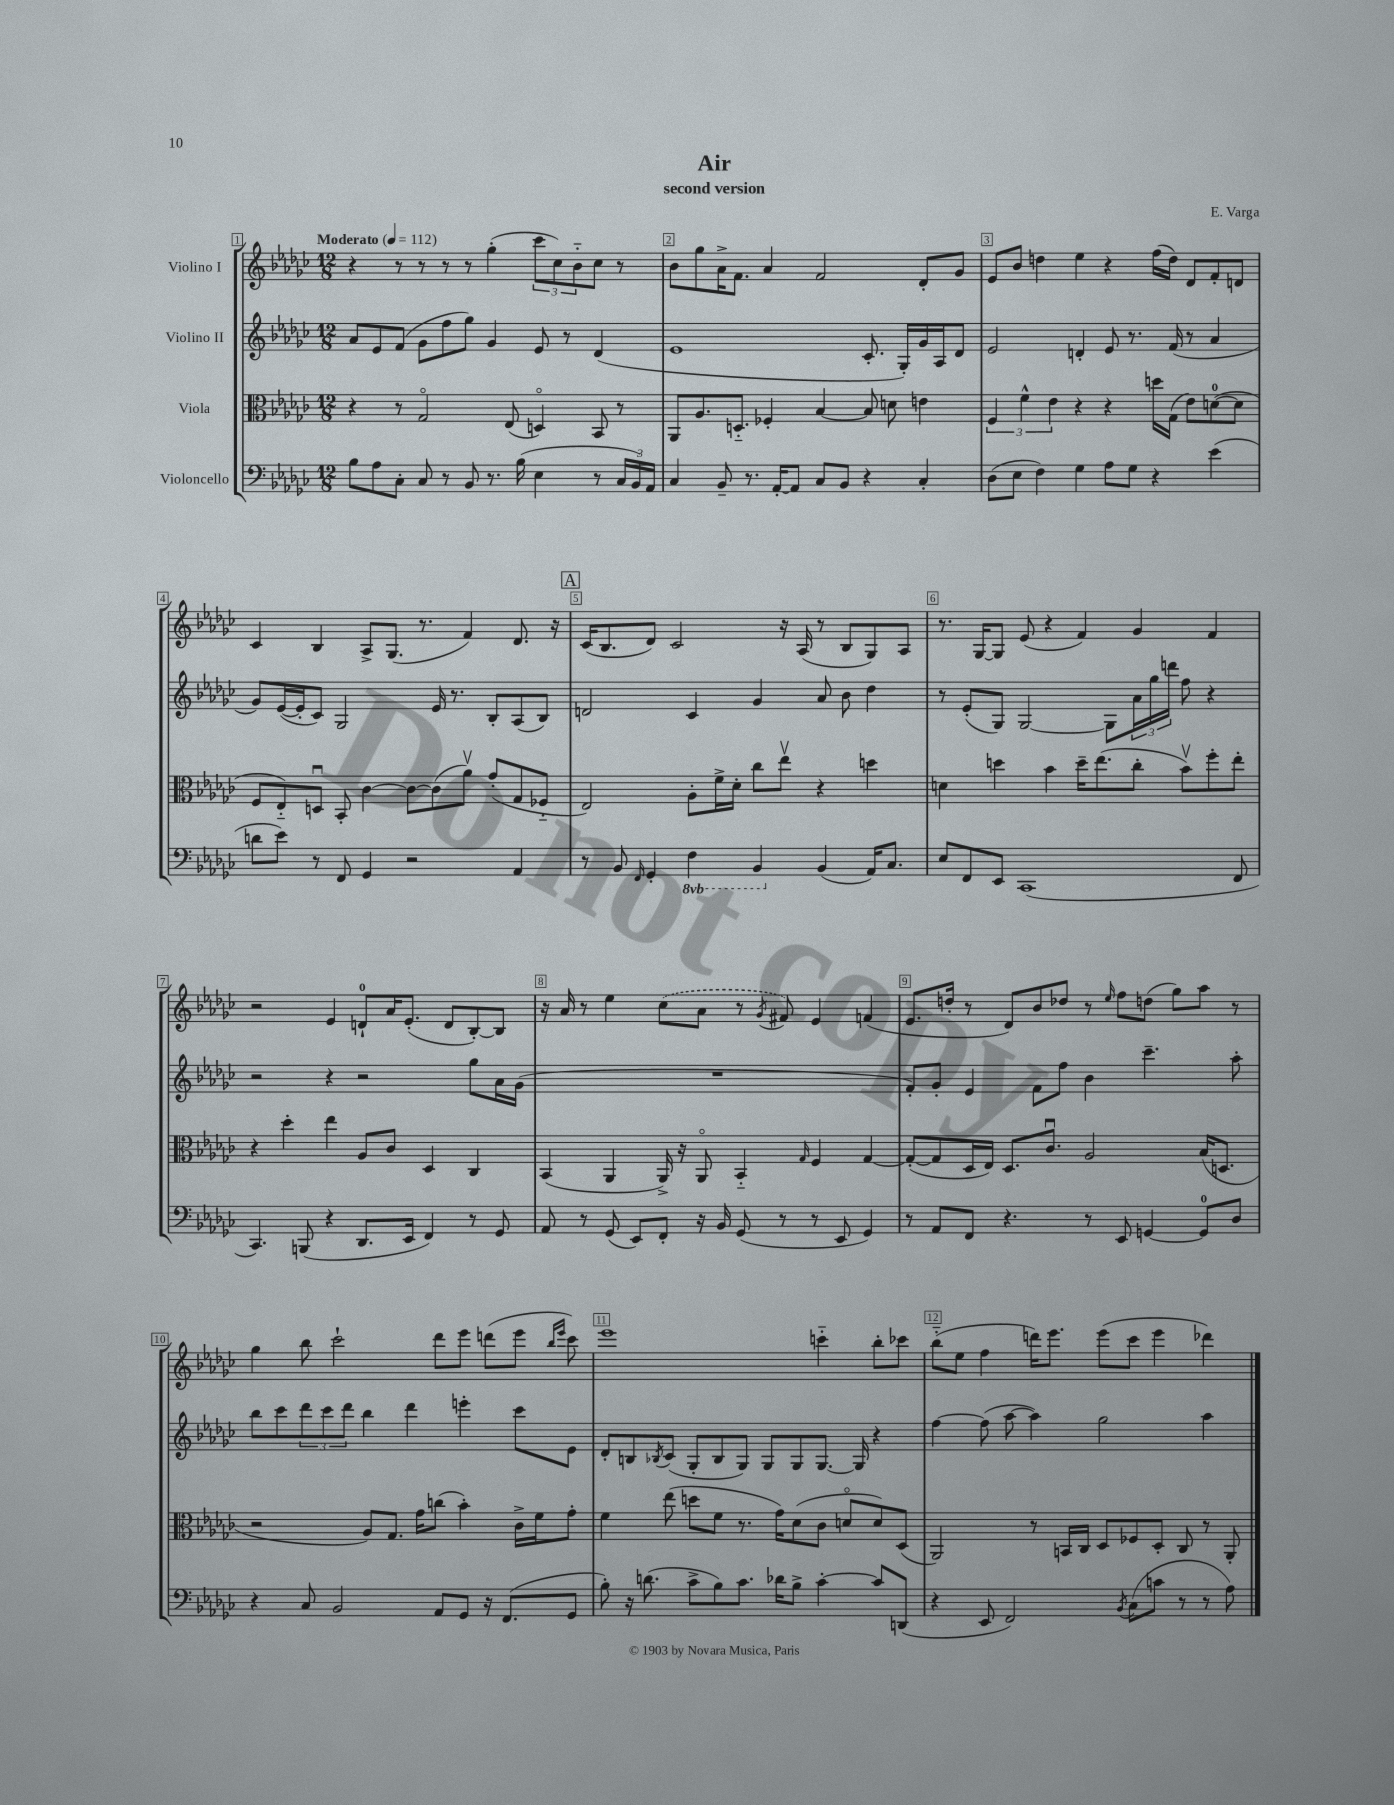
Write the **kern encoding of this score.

**kern	**kern	**kern	**kern
*staff4	*staff3	*staff2	*staff1
*clefF4	*clefC3	*clefG2	*clefG2
*k[b-e-a-d-g-c-]	*k[b-e-a-d-g-c-]	*k[b-e-a-d-g-c-]	*k[b-e-a-d-g-c-]
*M12/8	*M12/8	*M12/8	*M12/8
*MM112	*MM112	*MM112	*MM112
8B-	4r	8a-	4r
8A-	.	8e-	.
8C-'	8r	(8f	8r
8C-	2G-o	8g-	8r
8r	.	8ff	8r
8BB-	.	8gg-)	8r
8.r	.	4g-	(4gg-'
.	(8E-	.	.
(16B-	.	.	.
4E-	4Do)	8e-	12ccc-
.	.	.	12cc-)
.	.	8r	.
.	.	.	12b-'~
8r	8BB-	(4d-	8cc-
24C-	8r	.	8r
24BB-)	.	.	.
24AA-	.	.	.
=	=	=	=
4C-	8AA-	1e-	8b-
.	8.A-	.	8gg-
8BB-~	.	.	16a-^
.	8.D'~	.	8.f
8.r	.	.	.
.	4F-'	.	4a-
[16AA-'	.	.	.
8AA-]	.	.	.
8C-	[4B-	.	2f
8BB-	.	.	.
4r	8B-]	8.c-'	.
.	8d	.	.
.	.	16G-')	.
4C-'	4e	16g-	8d-'
.	.	16A-	.
.	.	8d-	8g-
=	=	=	=
(8D-	6F	2e-	8e-
8E-	.	.	8b-
.	6f^^	.	.
4F)	.	.	4dd
.	6e-	.	.
4G-	4r	4d'	4ee-
8A-	4r	8e-	4r
8G-	.	8.r	.
4r	16dd	.	(16ff
.	(16G-	(16f	16dd)
.	8e-)	8r	8d-
(4e-	([8d	4a-	8f'
.	8d]	.	8d
=	=	=	=
8d	8F	8g-)	4c-
8e-)	8E-'~)	([16e-	.
.	.	16e-']	.
8r	8Du	8c-)	4B-
8FF	8BB-'	2G-	.
4GG-	[4c-	.	8A-^
.	.	.	(8.G-
2r	8c-_	.	.
.	.	.	8.r
.	(8c-]	16e-	.
.	.	8.r	.
.	8a-v)	.	4f)
.	(8g-'	8B-'	.
4AA-	8G-	(8A-	8.d-
.	8F-'~	8B-)	.
.	.	.	16r
=	=	=	=
8r	2E-)	2d	(16c-
.	.	.	8.B-
8BB-	.	.	.
16qqFF	.	.	.
4GG-'	.	.	8d-)
.	.	.	2c-
4FF	8A-'	4c-	.
.	16f^	.	.
.	16d-'	.	.
4BBB-	8cc-	4g-	.
.	8ee-v	.	16r
.	.	.	(16A-
(4BB-	4r	8a-	8r
.	.	8b-	8B-
16AA-)	4dd	4dd-	8G-)
8.C-	.	.	.
.	.	.	8A-
=	=	=	=
8E-	4d	8r	8.r
8FF	.	(8e-'	.
.	.	.	[16G-
8EE-	4dd	8G-)	8G-]
(1CC-	.	[2G-	(8e-
.	4b-	.	4r
.	16dd~	.	4f)
.	(8.ee-	.	.
.	.	8G-]	.
.	8cc-'	24a-	4g-
.	.	24gg-	.
.	.	24ddd	.
.	8b-v)	8ff	.
.	8ff'	4r	4f
8FF	8ee-'	.	.
=	=	=	=
4.CC-)	4r	2r	2r
.	4dd-'	.	.
(8BBB	.	.	.
4r	4ee-	4r	4e-
8.DD-	8A-	2r	8d`
.	8c-	.	16a-
16EE-	.	.	(8.e-'
4FF)	4D-	.	.
.	.	.	8d
8r	4C-	8gg-	[8B-')
8GG-	.	16a-	8B-]
.	.	(16g-	.
=	=	=	=
8AA-	(4BB-	1.r	16r
.	.	.	16a-
8r	.	.	8r
(8GG-	4AA-	.	4ee-
8EE-)	.	.	.
8FF'	16AA-^)	.	(8cc-
.	16r	.	.
16r	8AA-o	.	8a-
16BB-	.	.	.
(8GG-	4BB-'~	.	8r
.	.	.	8qg-
8r	.	.	8f#)
.	16qqG-	.	.
8r	4F	.	4e-
8EE-	.	.	.
4GG-)	[4G-	.	(4f
=	=	=	=
8r	(8G-'_	8f')	8.e-
8AA-	8G-]	8g-'	.
.	.	.	16dd'
8FF	16D-	4e-	8r
.	16E-)	.	.
4.r	8.D-	.	8d-)
.	.	8f	8b-
.	8.c-u	.	.
.	.	8ff	8dd-
8r	2A-	4b-	8r
.	.	.	16qqee-
8EE-	.	.	8ff
[4GG	.	4.ccc-~	(8dd
.	.	.	8gg-)
8GG]	(16B-	.	8aa-
.	8.D	.	.
8D-	.	8aa-'	8r
=	=	=	=
4r	2r	8bb-	4gg-
.	.	8ccc-	.
8C-	.	12ddd-	8bb-
.	.	12ccc-	.
2BB-	.	.	2ccc-`
.	.	12ddd-	.
.	8A-)	4bb-	.
.	8.G-	.	.
.	.	4ddd-	.
.	16g-	.	.
8AA-	(8cc	.	8ddd-
8GG-	4b-')	4eee'	8eee-
16r	.	.	(8ddd
(8.FF	.	.	.
.	16c-^	8ccc-	8eee-
.	16f	.	.
.	.	.	16qqbb-
.	.	.	16qqeee-
8GG-	8g-'	8e-	8ccc-)
=	=	=	=
8B-')	4f	8d-'	1eee-
16r	.	8B	.
(8.d	.	.	.
.	.	8qB-	.
.	(8ee-	(8c-	.
8c-^	8dd	8G-'	.
8B-)	8f	8B-	.
8.c-	8.r	8G-)	.
.	.	8G-	.
16d-	16g-)	.	.
8B-^	(8d-	8G-	.
[4c-'	8c-	[8.G-	4ccc'~
.	8do	.	.
.	.	16G-]	.
8c-]	8d)	4r	8bb-'
(8DD	(8D-	.	8ccc-
=	=	=	=
4r	2AA-)	[4ff	(8bb-'~
.	.	.	8ee-
8EE-	.	(8ff]	4ff
2FF)	.	[8aa-	.
.	8r	4aa-])	16ddd)
.	.	.	8.eee-
.	16BB	.	.
.	16C-	.	.
.	8D-	2gg-	(8eee-
8qBB-	.	.	.
(8C-	8F-	.	8ccc-
8c	8D-'	.	4eee-
8r	8C-	.	.
8r	8r	4aa-	4ddd-)
8A-)	8AA-'	.	.
==	==	==	==
*-	*-	*-	*-
